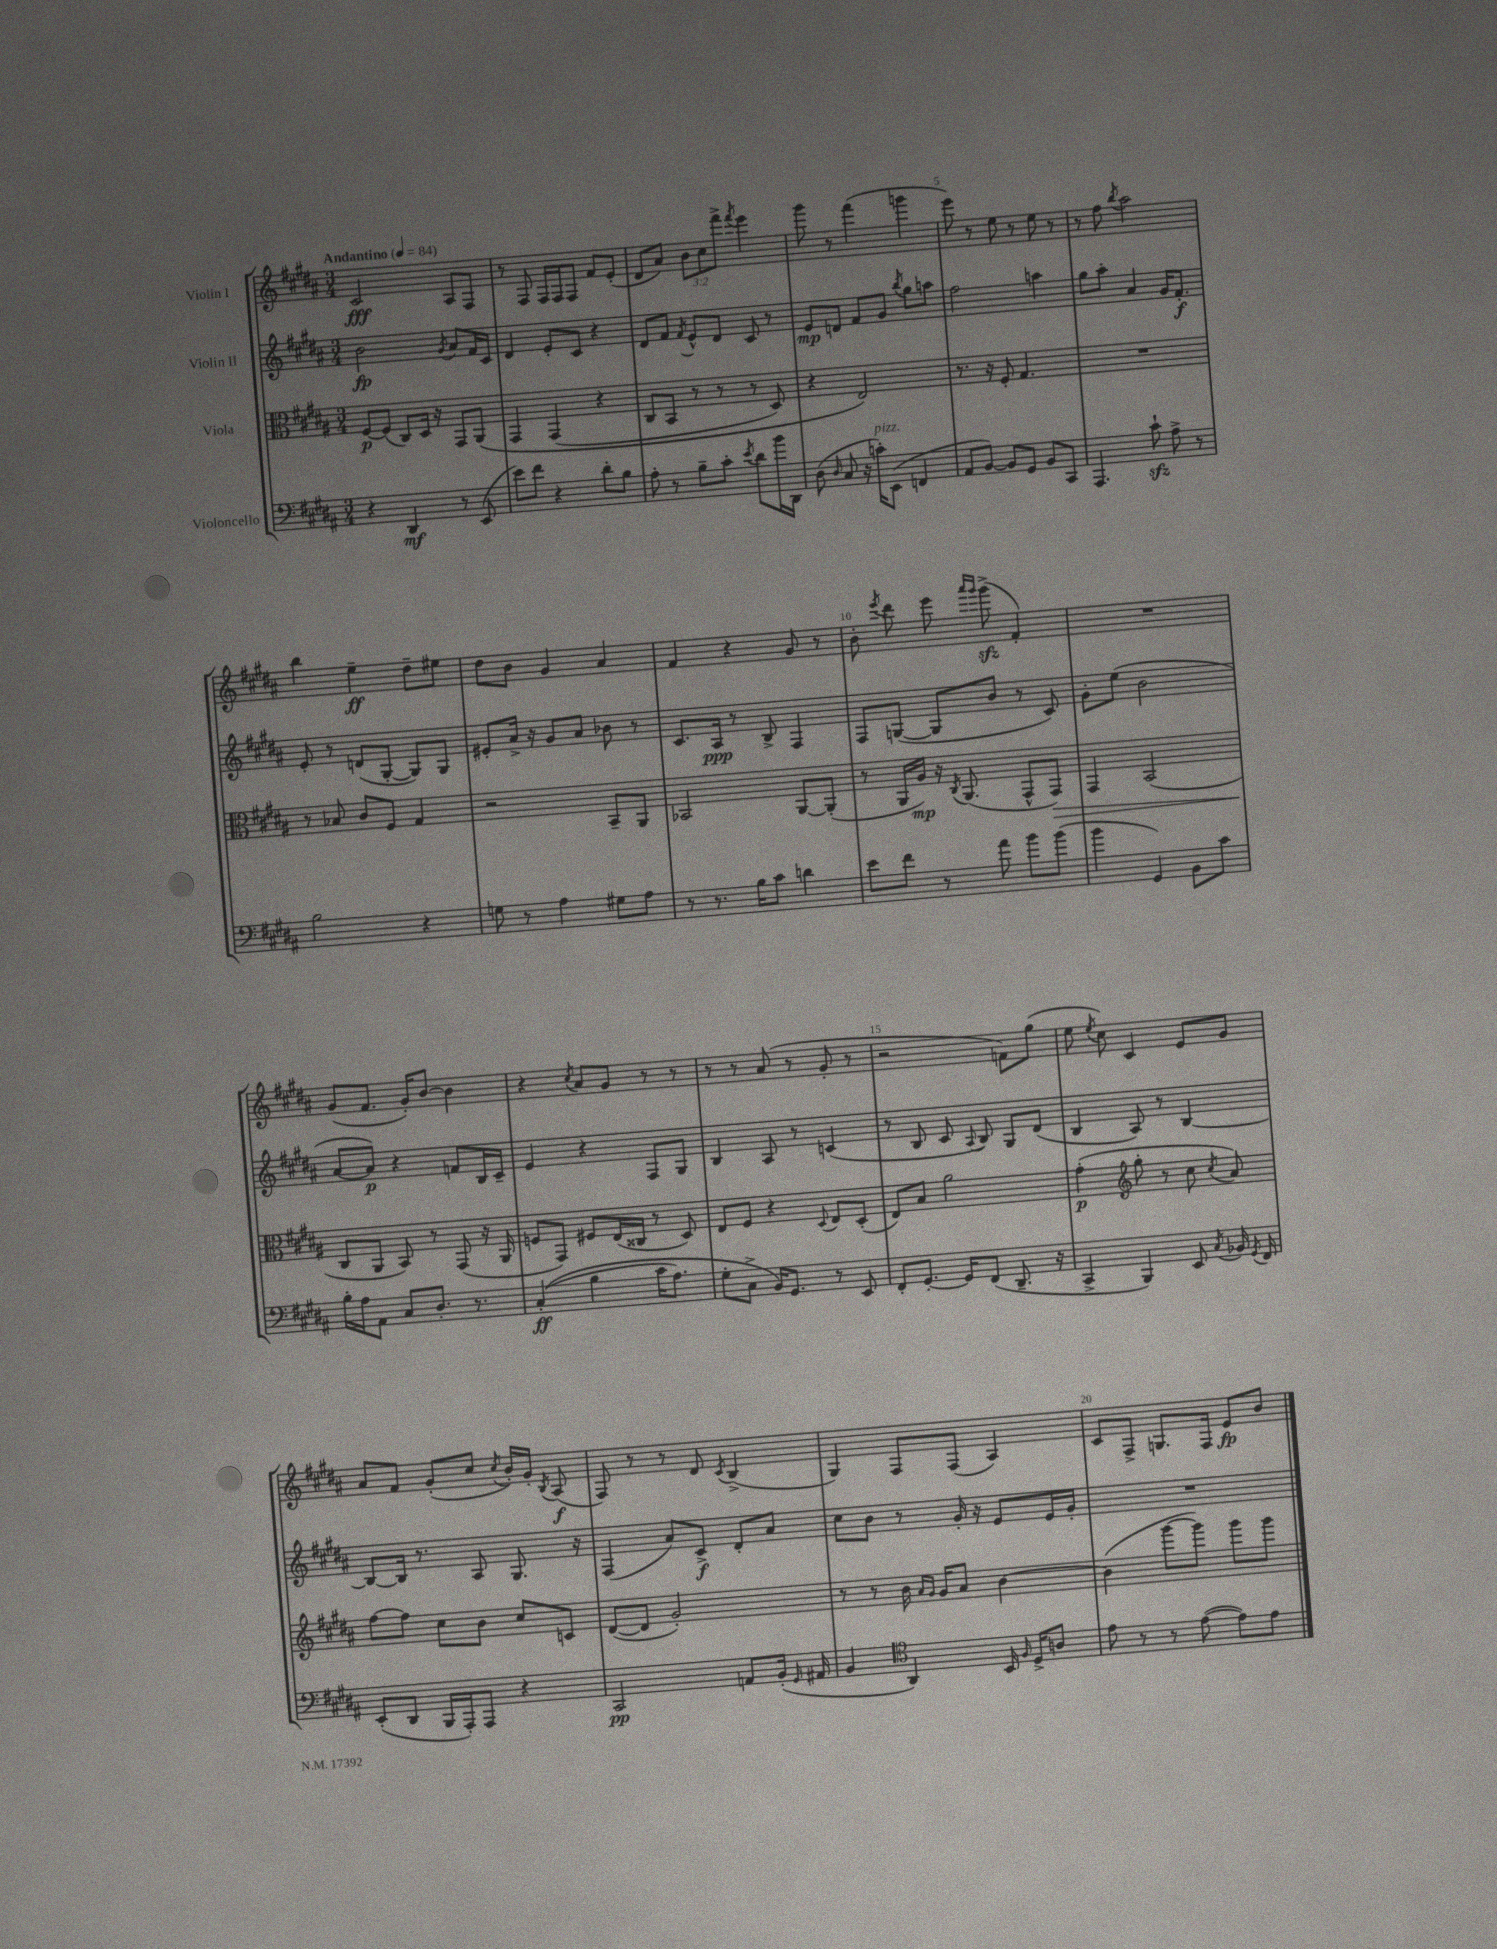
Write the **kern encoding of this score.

**kern	**kern	**kern	**kern
*staff4	*staff3	*staff2	*staff1
*clefF4	*clefC3	*clefG2	*clefG2
*k[f#c#g#d#a#]	*k[f#c#g#d#a#]	*k[f#c#g#d#a#]	*k[f#c#g#d#a#]
*M3/4	*M3/4	*M3/4	*M3/4
*MM84	*MM84	*MM84	*MM84
4r	[8F#	2b	2c#
.	(8F#]	.	.
4DD#	8C#)	.	.
.	16D#	.	.
.	16r	.	.
.	.	8qg#	.
8r	8GG#	8a#	8A#
(8EE	&(8AA#	16f#	8F#
.	.	16c#	.
=	=	=	=
8e)	4GG#	4d#	8r
8f#	.	.	8F#
4r	(4GG#	8e'	16F#
.	.	.	16F#
.	.	8c#	8F#
8d#'	4r	4r	8f#
8B	.	.	(8e'
=	=	=	=
8A#'	8C#	8d#	8d#
8r	8BB	8f#	8a#)
.	.	8qf#	.
8B~	8r	8e^^	12b
.	.	.	12cc#
8c#'	8r	8d#	.
.	.	.	12fff#^
8qe	.	.	8qfff#
8d#	8r	8c#	4eee
16b	8D#)	8r	.
16DD#	.	.	.
=	=	=	=
(8D#	4r	8e	8ggg#
16qqD#	.	.	.
8C#	.	8d	8r
16r	2E&)	8f#	(4fff#
16c')	.	.	.
(8EE	.	8g#	.
.	.	8qbb	.
4FF	.	8gg#	4ggg
.	.	8aa	.
=	=	=	=
8AA#	8.r	2ff#	8eee)
[8BB)	.	.	8r
.	16r	.	.
8BB]	8F#'	.	8ee
8GG#	4.G#	.	8r
8BB	.	4aa	8ee
8CC#	.	.	8r
=	=	=	=
4.AAA#	2.r	8gg#	8r
.	.	8aa#'	8ff#
.	.	.	8qbb
.	.	4a#	2aa#
8c#`	.	.	.
8A#^	.	16g#	.
.	.	8.f#'	.
8r	.	.	.
=	=	=	=
2B	8r	8e'	4bb
.	8B-	8r	.
.	8c#	(8d	4ee~
.	8F#	[8G#'	.
4r	4G#	8G#])	8dd#~
.	.	8G#	8ee#
=	=	=	=
8G	2r	8e#'	8dd#
8r	.	16a#^	8b
.	.	16r	.
4A#	.	8g#	4g#
.	.	8a#	.
8G#	8BB~	8b-	4a#
8A#	8AA#	8r	.
=	=	=	=
8r	2BB-	8.c#	4f#
8.r	.	.	.
.	.	16A#	.
.	.	8r	4r
16B	.	.	.
8c#	.	8B^	.
4d	[8AA#	4F#	8g#
.	(8AA#']	.	8r
=	=	=	=
8e	8r	8F#	8b'
.	.	.	8qeee
8f#	16AA#	([8G	8ddd#
.	16A#)	.	.
8r	16r	8G]	8eee
.	8qC#	.	.
.	(8.AA#	.	.
.	.	.	16qqaaa#
.	.	.	16qqggg#
8a#	.	8b	(8ggg#^
8b	8GG#^^	8r	4f#')
(8b	8GG#)	8c#)	.
=	=	=	=
4b	4GG#	8g#'	2.r
.	.	(8ee	.
4GG#)	(2BB	2b	.
8BB	.	.	.
8c#	.	.	.
=	=	=	=
16B'	8C#	[8a#	(8g#
16A#	.	.	.
8AA#	8AA#	8a#])	8.f#
8C#	8BB)	4r	.
.	.	.	16g#')
8.D#'	8r	.	[8b
.	(8GG#	8f	4b]
8.r	.	.	.
.	16r	16B	.
.	16AA#	16c#~	.
=	=	=	=
&((4C#'	8F	4e	4r
.	8GG#)	.	.
.	.	.	8qcc#
4B	8F#	4r	8a#
.	(16E	.	8g#
.	16C##	.	.
16c#	8r	8F#	8r
8.A#)	.	.	.
.	8D#)	8G#	8r
=	=	=	=
8G#'	8E	4B	8r
8C#^	8F#	.	8r
16BB&)	4r	8A#	(8a#
8.GG#	.	.	.
.	.	8r	8r
.	8qqD#	.	.
8r	8E	(4c	8g#'
8EE	(8D#'	.	8r
=	=	=	=
8FF#'	8E)	8r	2r
[8.GG#'	8B	8B	.
.	2a#	8c#	.
16GG#]	.	.	.
.	.	8qqA#	.
(8FF#	.	8B)	.
8.DD#~	.	8G#	8f)
.	.	(8d#	(8gg#
16r	.	.	.
=	=	=	=
4CC#^	(4g#'	4B	8ee
.	.	.	8qee
.	.	.	8cc#)
*	*clefG2	*	*
4BBB)	8gg#'	8A#)	4c#
.	8r	8r	.
8EE	8cc#	[4B	8e
8qC#	8qcc#	.	.
16BB-	8a#)	.	8g#
8qGG#	.	.	.
16FF#	.	.	.
=	=	=	=
(8EE'	[8ff#	8B_	8a#
8DD#	8ff#]	16B]	8f#
.	.	8.r	.
16BBB	8cc#	.	(8g#'
16AAA#')	.	.	.
8AAA#	8b	8A#	8cc#
.	.	.	8qcc#
4r	8cc#	8.G#	16b')
.	.	.	16g#'
.	.	.	8qB
.	8c	.	(8A#
.	.	16r	.
=	=	=	=
2CC#	([8d#	(4F#	8F#)
.	8d#]	.	8r
.	2g#')	8a#)	8r
.	.	8c#^	8d#
.	.	.	8qc#
8AA	.	8d#'	(4B^
(16BB'	.	8a#	.
16qqGG#	.	.	.
16AA#	.	.	.
=	=	=	=
4BB	8r	8cc#	4G#)
.	8r	8b	.
*clefC4	*	*	*
4AA#)	16b	8r	8F#
.	16qqa#	.	.
.	16qqg#	.	.
.	16g#	.	.
.	8a#	16g#'	(8F#
.	.	16r	.
16BB	[4b	8e	4A#)
16qqF#	.	.	.
16D#^	.	.	.
8A	.	16e	.
.	.	16g#'	.
=	=	=	=
8e	(4b]	2.r	8c#
8r	.	.	8F#^
8r	[8ggg#	.	8.G
([8e	8ggg#])	.	.
.	.	.	16F#
8e])	8ggg#	.	8e
8e	8ggg#	.	8b
==	==	==	==
*-	*-	*-	*-
